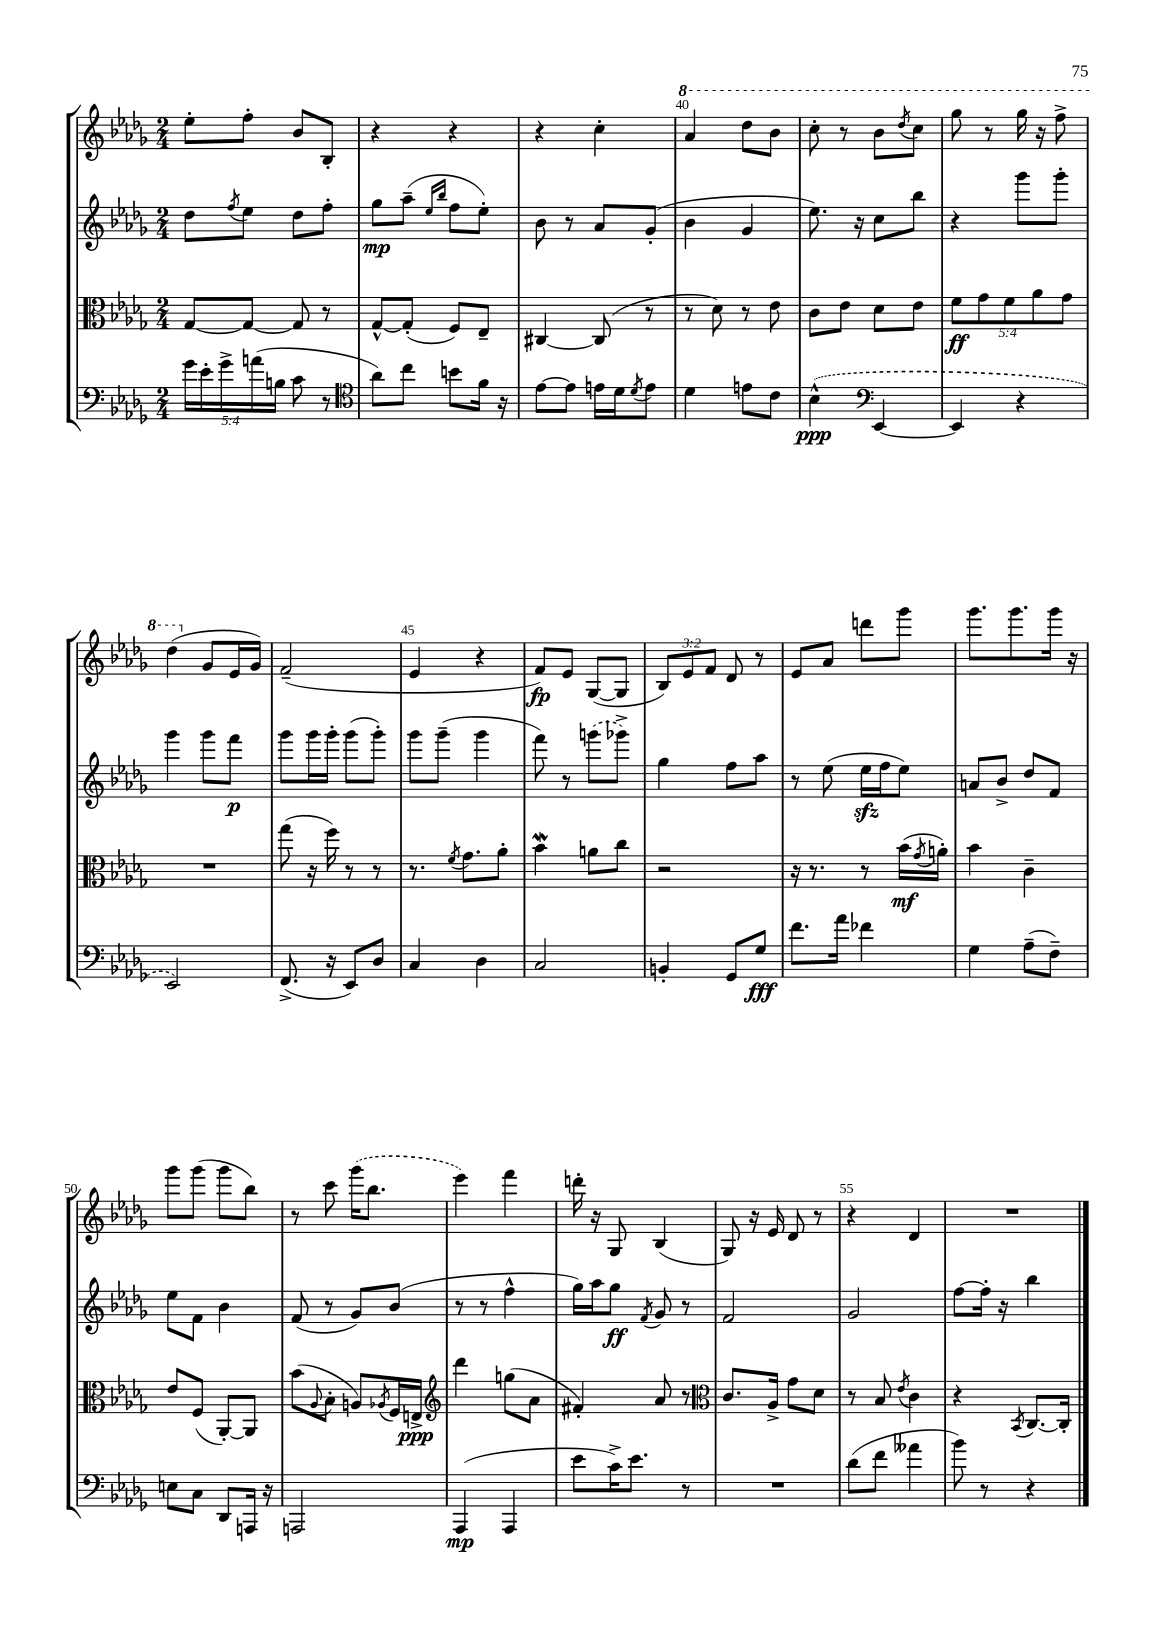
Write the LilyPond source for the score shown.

<<
\new StaffGroup <<
\new Staff = "s0" {
    \clef treble \key des \major \numericTimeSignature \time 2/4 \override Staff.TupletNumber.text = #tuplet-number::calc-fraction-text
    ees''8-. f''8-. bes'8 bes8-. |
    r4 r4 |
    r4 c''4-. |
    \ottava #1 aes''4 des'''8 bes''8 |
    c'''8-. r8 bes''8 \acciaccatura { des'''8 } c'''8 |
    ges'''8 r8 ges'''16 r16 f'''8-> |
    des'''4( \ottava #0 ges'8 ees'16 ges'16) |
    f'2--( |
    ees'4 r4 |
    f'8\fp) ees'8 ges8~( ges8 |
    \tuplet 3/2 { bes8) ees'8 f'8 } des'8 r8 |
    ees'8 aes'8 d'''8 ges'''8 |
    ges'''8. ges'''8. ges'''16 r16 |
    ges'''8 ges'''8( ges'''8 bes''8) |
    r8 c'''8 \once \slurDashed ges'''16( bes''8. |
    ees'''4) f'''4 |
    d'''16-. r16 ges8 bes4( |
    ges8) r16 ees'16 des'8 r8 |
    r4 des'4 |
    R2 \bar "|." |
}
\new Staff = "s1" {
    \clef treble \key des \major \numericTimeSignature \time 2/4
    des''8 \acciaccatura { f''8 } ees''8 des''8 f''8-. |
    ges''8\mp aes''8--( \grace { ees''16 bes''16 } f''8 ees''8-.) |
    bes'8 r8 aes'8 ges'8-.( |
    bes'4 ges'4 |
    ees''8.) r16 c''8 bes''8 |
    r4 ges'''8 ges'''8-. |
    ges'''4 ges'''8 f'''8\p |
    ges'''8 ges'''16 ges'''16-. ges'''8( ges'''8-.) |
    ges'''8 ges'''8--( ges'''4 |
    f'''8) r8 \once \slurDashed g'''8( ges'''8->) |
    ges''4 f''8 aes''8 |
    r8 ees''8( ees''16\sfz f''16 ees''8) |
    a'8 bes'8-> des''8 f'8 |
    ees''8 f'8 bes'4 |
    f'8( r8 ges'8) bes'8( |
    r8 r8 f''4-^ |
    ges''16) aes''16 ges''8\ff \acciaccatura { f'8 } ges'8 r8 |
    f'2 |
    ges'2 |
    f''8~ f''16-. r16 bes''4 \bar "|." |
}
\new Staff = "s2" {
    \clef alto \key des \major \numericTimeSignature \time 2/4 \override Staff.TupletNumber.text = #tuplet-number::calc-fraction-text
    ges8~ ges8~ ges8 r8 |
    ges8~-^ ges8-.( f8) ees8-- |
    cis4~ cis8( r8 |
    r8 des'8) r8 ees'8 |
    c'8 ees'8 des'8 ees'8 |
    \tuplet 5/4 { f'8\ff ges'8 f'8 aes'8 ges'8 } |
    R2 |
    ges''8( r16 f''16) r8 r8 |
    r8. \acciaccatura { f'8 } ges'8. aes'8-. |
    bes'4\mordent a'8 c''8 |
    r2 |
    r16 r8. r8 bes'16\mf( \acciaccatura { ges'8 } a'16-.) |
    bes'4 c'4-- |
    ees'8 f8( aes,8~-.) aes,8 |
    bes'8( \appoggiatura { aes8 } bes8-. a8) \acciaccatura { aes8 } f16 e16->\ppp |
    \clef treble des'''4 g''8( aes'8 |
    fis'4-.) aes'8 r8 |
    \clef alto c'8. aes16-> ges'8 des'8 |
    r8 bes8 \acciaccatura { ees'8 } c'4 |
    r4 \acciaccatura { bes,8 } c8.~ c16-. \bar "|." |
}
\new Staff = "s3" {
    \clef bass \key des \major \numericTimeSignature \time 2/4 \override Staff.TupletNumber.text = #tuplet-number::calc-fraction-text
    \tuplet 5/4 { ges'16 ees'16-. ges'16-> a'16( b16 } c'8 r8 |
    \clef tenor aes'8) c''8 b'8 f'16 r16 |
    ees'8~ ees'8 e'16 des'16 \acciaccatura { des'8 } e'8 |
    des'4 e'8 c'8 |
    \once \slurDashed bes4-^\ppp( \clef bass ees,4~ |
    ees,4 r4 |
    ees,2) |
    f,8.->( r16 ees,8) des8 |
    c4 des4 |
    c2 |
    b,4-. ges,8 ges8\fff |
    f'8. aes'16 fes'4 |
    ges4 aes8--( f8--) |
    e8 c8 des,8 a,,16 r16 |
    a,,2 |
    aes,,4\mp( aes,,4 |
    ees'8 c'16->) ees'8. r8 |
    R2 |
    des'8( f'8 aeses'4 |
    bes'8) r8 r4 \bar "|." |
}
>>
>>
\layout { \context { \Score currentBarNumber = #37 \override BarNumber.break-visibility = ##(#f #t #t) barNumberVisibility = #(every-nth-bar-number-visible 5) } }
